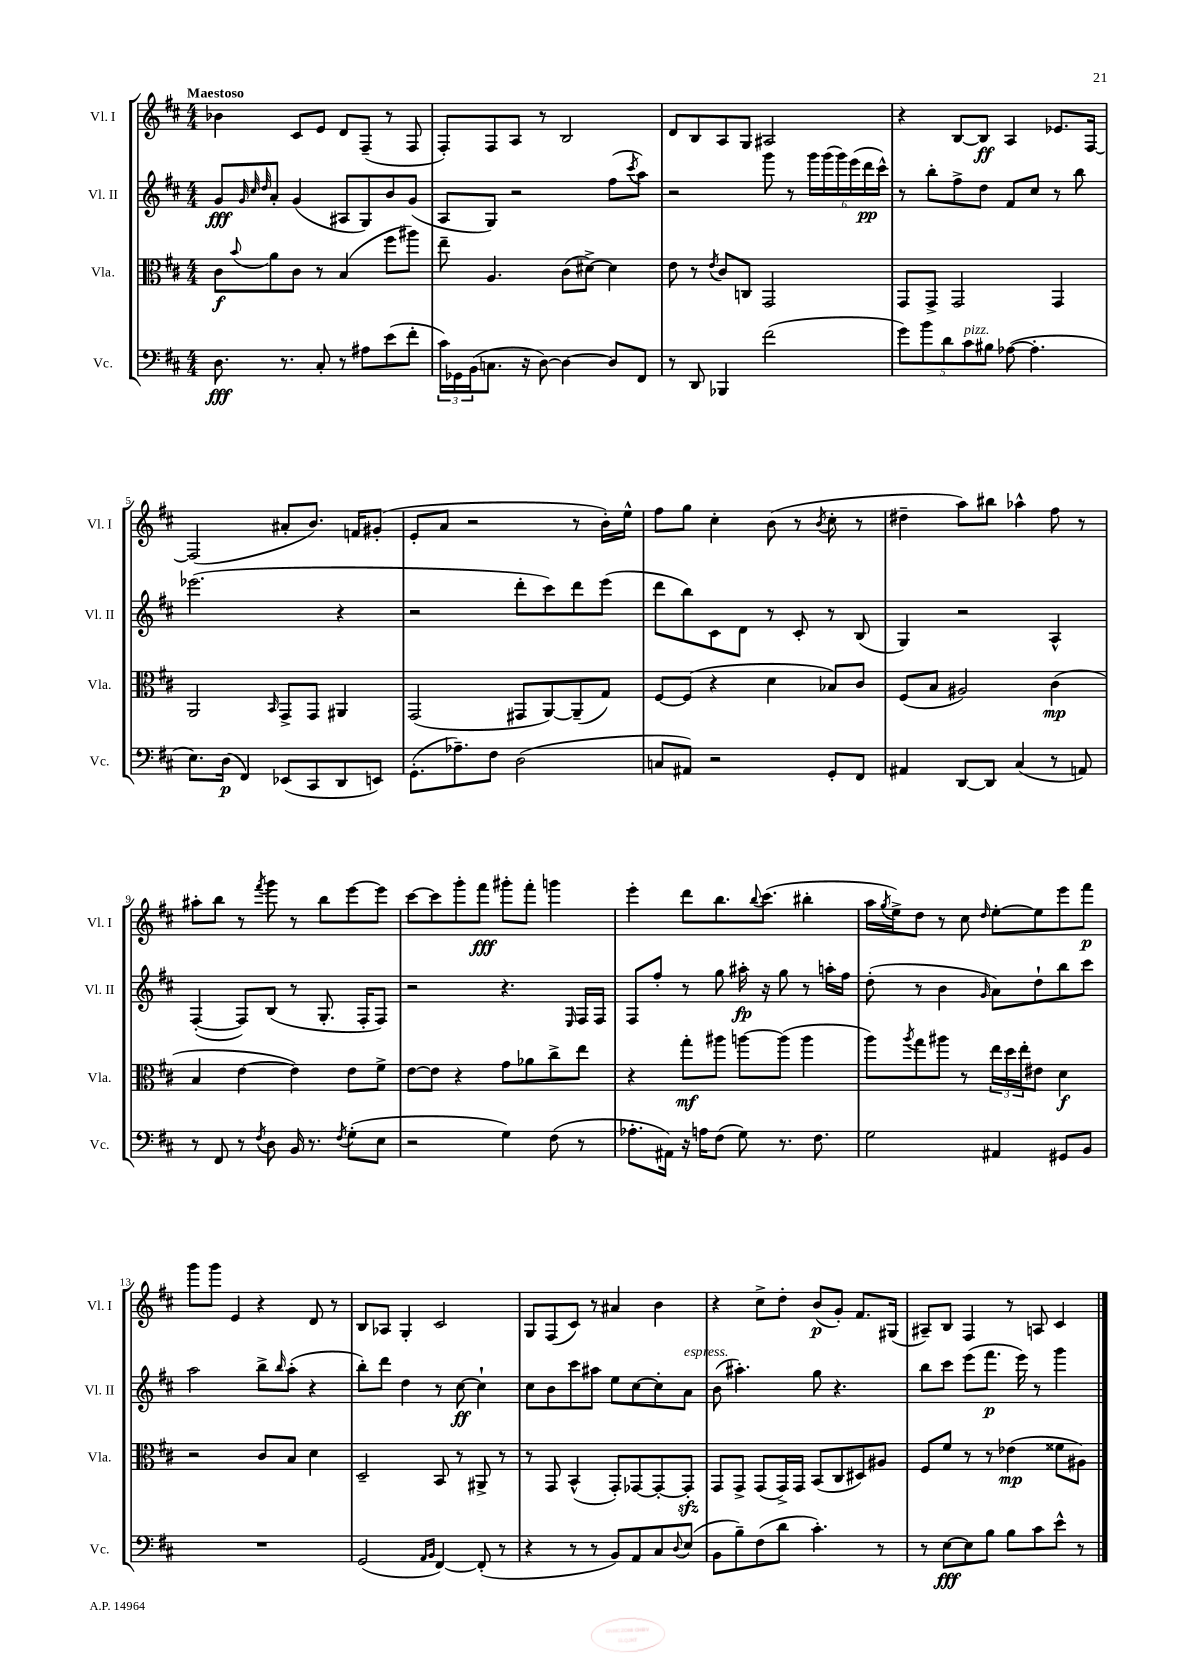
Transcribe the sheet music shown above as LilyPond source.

<<
\new StaffGroup <<
\new Staff = "s0" \with { instrumentName = "Vl. I" shortInstrumentName = "Vl. I" } {
    \clef treble \key d \major \numericTimeSignature \time 4/4 \tempo "Maestoso"
    bes'4 cis'8 e'8 d'8 fis8--( r8 fis8 |
    fis8-.) fis8 a8 r8 b2 |
    d'8 b8 a8 g8 ais2 |
    r4 b8~ b8\ff a4 ees'8. fis16~ |
    fis2( ais'8-. b'8.) f'16 gis'8-.( |
    e'8-. a'8 r2 r8 b'16-.) e''16-^ |
    fis''8 g''8 cis''4-. b'8( r8 \acciaccatura { b'8 } cis''8-. r8 |
    dis''4-- a''8) bis''8 aes''4-^ fis''8 r8 |
    ais''8-. b''8 r8 \acciaccatura { fis'''8 } g'''8 r8 b''8 e'''8~ e'''8 |
    cis'''8~ cis'''8 g'''8-. fis'''8\fff gis'''8-. fis'''8-. g'''4 |
    e'''4-. d'''8 b''8. \appoggiatura { b''8 } cis'''8.( bis''4-. |
    a''16 \acciaccatura { g''8 } e''16->) d''8 r8 cis''8 \grace { d''16 } e''8~-. e''8 e'''8 fis'''8\p |
    g'''8 g'''8 e'4 r4 d'8 r8 |
    b8 aes8 g4-. cis'2 |
    g8 fis8( cis'8) r8 ais'4 b'4 |
    r4 cis''8-> d''8-. b'8\p( g'8-.) fis'8. gis16( |
    ais8--) b8 fis4 r8 a8 cis'4 \bar "|." |
}
\new Staff = "s1" \with { instrumentName = "Vl. II" shortInstrumentName = "Vl. II" } {
    \clef treble \key d \major \numericTimeSignature \time 4/4
    g'8\fff \grace { g'32 cis''32 d''32 } a'8-. g'4( ais8 g8) b'8 g'8( |
    a8 g8) r2 fis''8( \acciaccatura { cis'''8 } a''8) |
    r2 g'''8 r8 \tuplet 6/4 { g'''16 g'''16( g'''16) e'''16( d'''16\pp cis'''16-^) } |
    r8 b''8-. fis''8-> d''8 fis'8 cis''8 r8 b''8 |
    ees'''2.( r4 |
    r2 d'''8-. cis'''8) d'''8 e'''8( |
    d'''8 b''8) cis'8 d'8 r8 cis'8-. r8 b8( |
    g4) r2 a4-^ |
    fis4~-.( fis8) b8( r8 g8.-. fis16-. fis8) |
    r2 r4. \grace { e16 } fis16 fis16 |
    fis8 fis''8-. r8 g''8 ais''16-.\fp r16 g''8 r8 a''16-. fis''16 |
    d''8-.( r8 b'4 \grace { g'16 } a'8) d''8-! b''8 cis'''8 |
    a''2 b''8-> \grace { b''16 } a''8-.( r4 |
    b''8-.) d'''8 d''4 r8 cis''8~\ff cis''4-! |
    cis''8 b'8 cis'''8 ais''8 e''8 cis''8~ cis''8-. a'8^\markup { \italic "espress." } |
    b'8( ais''4.-.) g''8 r4. |
    b''8 cis'''8 e'''8( fis'''8.\p e'''16) r8 g'''4 \bar "|." |
}
\new Staff = "s2" \with { instrumentName = "Vla." shortInstrumentName = "Vla." } {
    \clef alto \key d \major \numericTimeSignature \time 4/4
    cis'8\f \appoggiatura { b'8 } a'8 cis'8 r8 b4( fis''8 ais''8) |
    e''8-- a4. cis'8( dis'8~->) dis'4 |
    e'8 r8 \acciaccatura { e'8 } cis'8 c8 g,2 |
    g,8 g,8-> g,2 g,4 |
    a,2 \grace { b,16 } g,8-> g,8 ais,4 |
    g,2( gis,8 a,8~) a,8--( g8) |
    fis8~ fis8( r4 d'4 bes8) cis'8 |
    fis8( b8 ais2) cis'4\mp( |
    b4 e'4~ e'4) e'8 fis'8-> |
    e'8~ e'8 r4 g'8 aes'8 cis''8-> e''8 |
    r4 g''8-.\mf ais''8 a''8~ a''8( a''4 |
    a''8) \acciaccatura { a''8 } g''8 ais''8 r8 \tuplet 3/2 { e''16 d''16 e''16-. } eis'8 d'4\f |
    r2 cis'8 b8 d'4 |
    d2-- b,8 r8 ais,8-> r8 |
    r8 g,8 b,4-^( g,8-.) ges,8~ ges,8~-. ges,8-.\sfz |
    g,8 g,8-> g,8( g,16->) g,16 b,8( cis8 dis8) ais8 |
    fis8 fis'8 r8 r8 ees'4\mp( fisis'8 ais8) \bar "|." |
}
\new Staff = "s3" \with { instrumentName = "Vc." shortInstrumentName = "Vc." } {
    \clef bass \key d \major \numericTimeSignature \time 4/4
    d8.\fff r8. cis8-. r8 ais8 e'8( fis'8-. |
    \tuplet 3/2 { cis'16) ges,16 b,16( } c8. r16 d8~) d4~ d8 fis,8 |
    r8 d,8 bes,,4 fis'2( |
    \tuplet 5/4 { g'8) b'8 d'8 cis'8^\markup { \italic "pizz." } bis8 } aes8~( aes4.-. |
    e8.) d16\p( fis,4) ees,8( cis,8 d,8 e,8) |
    g,8.-.( aes8.--) fis8 d2( |
    c8 ais,8) r2 g,8-. fis,8 |
    ais,4 d,8~ d,8 cis4( r8 a,8) |
    r8 fis,8 r8 \acciaccatura { fis8 } d8 b,16 r8. \acciaccatura { fis8 } g8-.( e8 |
    r2 g4) fis8( r8 |
    aes8.-. ais,16) r16 a16 fis8( g8) r8. fis8. |
    g2 ais,4 gis,8 b,8 |
    R1 |
    g,2( \grace { a,16 b,16 } fis,4~) fis,8-.( r8 |
    r4 r8 r8 b,8) a,8 cis8 \appoggiatura { d8 } e8( |
    b,8 b8--) fis8( d'8 cis'4.-.) r8 |
    r8 e8~\fff e8 b8 b8 cis'8 e'8-^ r8 \bar "|." |
}
>>
>>
